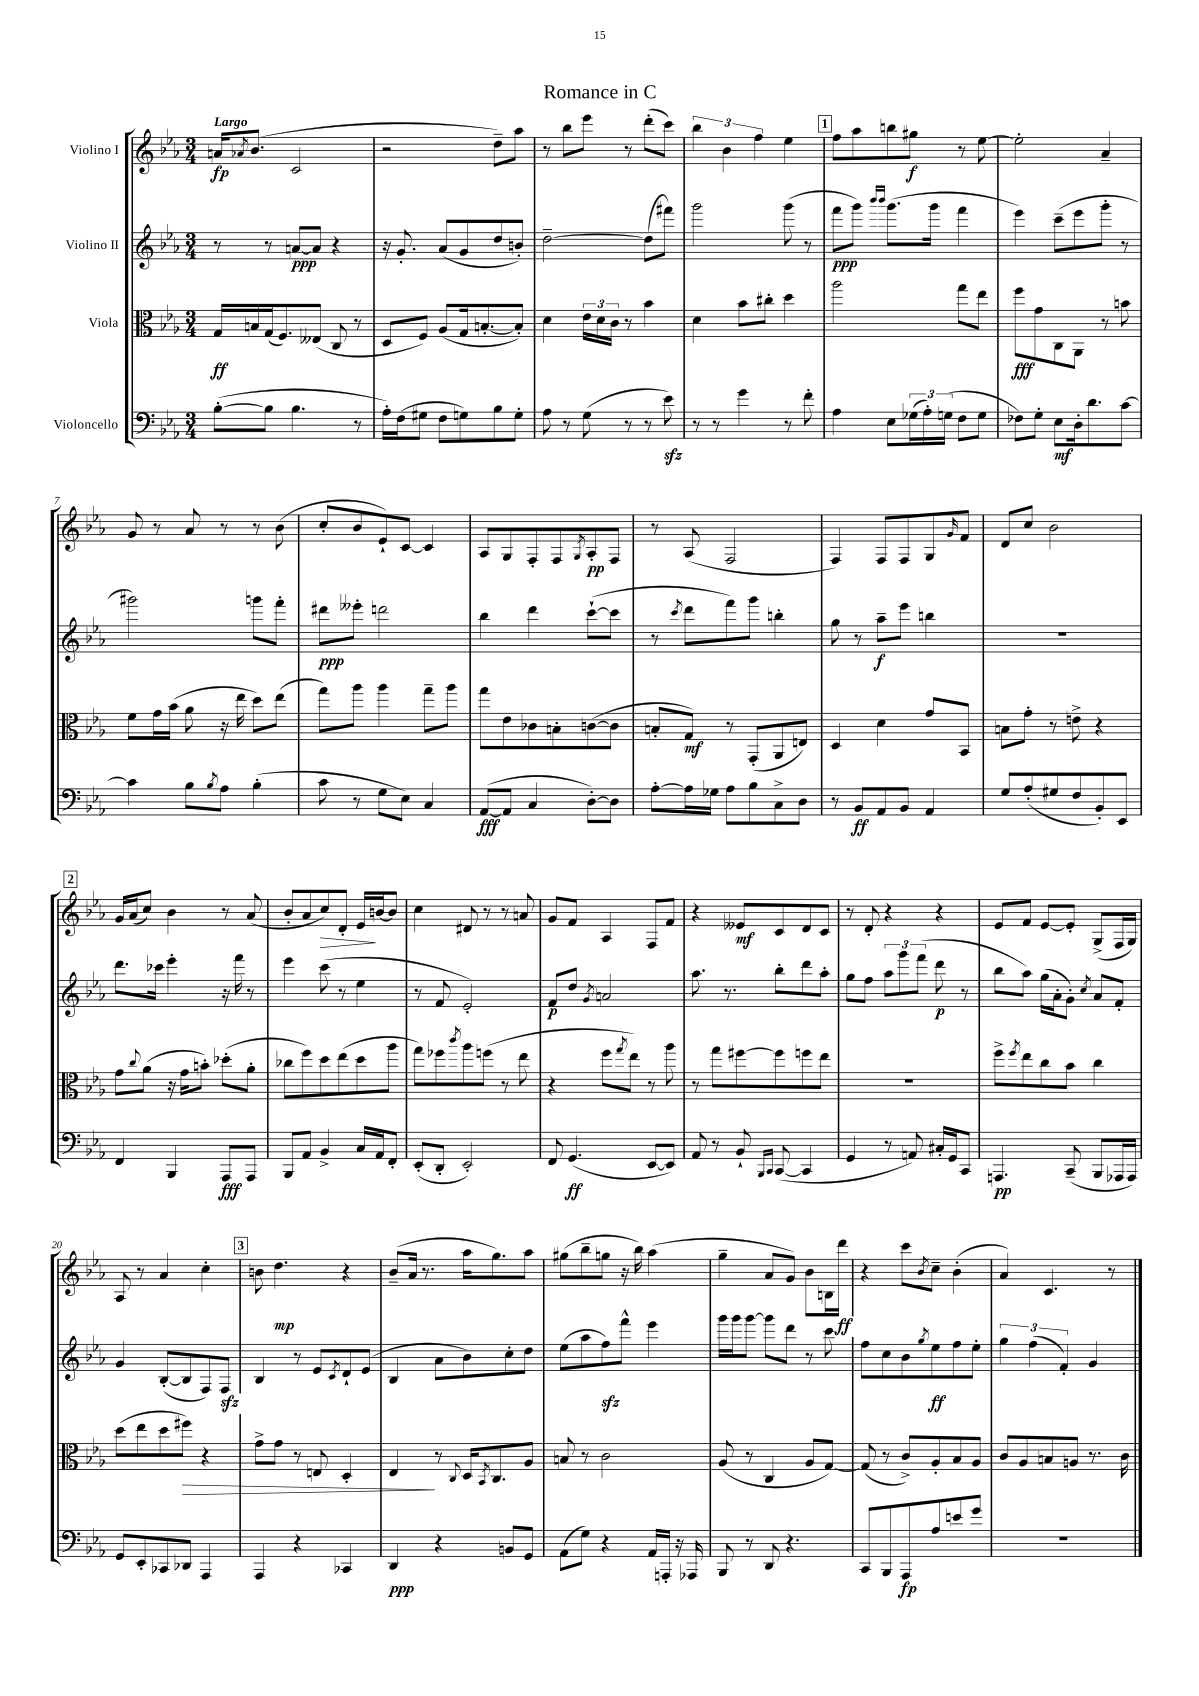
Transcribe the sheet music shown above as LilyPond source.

\header { title = "Romance in C" }
<<
\new StaffGroup <<
\new Staff = "s0" \with { instrumentName = "Violino I" } {
    \clef treble \key ees \major \numericTimeSignature \time 3/4 \tempo "Largo"
    a'16\fp \acciaccatura { aes'8 } bes'8.( c'2 |
    r2 d''8--) aes''8 |
    r8 bes''8 ees'''8 r8 d'''8-.( c'''8) |
    \tuplet 3/2 { bes''4 bes'4 f''4 } ees''4 |
    \mark \markup { \box "1" } f''8 aes''8 b''8 gis''8\f r8 ees''8~ |
    ees''2-. aes'4-- |
    g'8 r8 aes'8 r8 r8 bes'8( |
    c''8-. bes'8 ees'8-!) c'8~ c'4 |
    aes8 g8 f8-. f8 \acciaccatura { g8 } aes8-.\pp f8 |
    r8 aes8( f2 |
    f4) f8 f8 g8 \grace { g'16 } f'8 |
    d'8 c''8 bes'2 |
    \mark \markup { \box "2" } g'16 aes'16( c''8) bes'4 r8 aes'8( |
    bes'8-. aes'8 c''8\>) d'8-. ees'16\! b'16~ b'8 |
    c''4 dis'8 r8 r8 a'8 |
    g'8 f'8 aes4 f8 f'8 |
    r4 eeses'8\mf c'8 d'8 c'8 |
    r8 d'8-. r4 r4 |
    ees'8 f'8 ees'8~ ees'8-. g8->( f16 g16) |
    aes8 r8 aes'4 c''4-. |
    \mark \markup { \box "3" } b'8 d''4.\mp r4 |
    bes'8--( aes'16 r8. aes''16 g''8.) aes''8 |
    gis''8( bes''8-- g''8 r16 bes''16) aes''4( |
    g''4-- aes'8 g'8) bes'8 b16 d'''16\ff |
    r4 c'''8 \acciaccatura { bes'8 } c''8-- bes'4-.( |
    aes'4) c'4. r8 \bar "|." |
}
\new Staff = "s1" \with { instrumentName = "Violino II" } {
    \clef treble \key ees \major \numericTimeSignature \time 3/4
    r8 r8 a'8~\ppp a'8 r4 |
    r16 g'8.-. aes'8( g'8 d''8 b'8-.) |
    d''2~-- d''8( fis'''8) |
    g'''2 g'''8( r8 |
    \mark \markup { \box "1" } f'''8\ppp g'''8) \grace { bes'''16 bes'''16 } g'''8.( g'''16 f'''4 |
    ees'''4) c'''8--( ees'''8 g'''8-. r8 |
    gis'''2) g'''8 f'''8-. |
    dis'''8\ppp eeses'''8-. d'''2 |
    bes''4 d'''4 c'''8~-!( c'''8 |
    r8 \acciaccatura { c'''8 } d'''8 f'''8) g'''8 b''4-. |
    g''8 r8 aes''8--\f ees'''8 b''4 |
    R2. |
    \mark \markup { \box "2" } d'''8. ces'''16 ees'''4-. r16 f'''16 r8 |
    ees'''4 c'''8( r8 ees''4 |
    r8 f'8 ees'2-.) |
    f'8\p d''8 \acciaccatura { g'8 } a'2 |
    aes''8. r8. bes''8-. d'''8 aes''8-. |
    g''8 f''8 \tuplet 3/2 { aes''8 g'''8 f'''8( } d'''8\p r8 |
    bes''8 aes''8) g''16( aes'16-. g'8-.) \acciaccatura { c''8 } aes'8 f'8-. |
    g'4 bes8~-.( bes8 f8) f8\sfz |
    \mark \markup { \box "3" } bes4 r8 ees'8 \acciaccatura { c'8 } d'8-! ees'8( |
    bes4 aes'8 bes'8) c''8-. d''8 |
    ees''8( aes''8 f''8\sfz) f'''8-^ ees'''4 |
    g'''16 g'''16 g'''8~ g'''8 d'''8 r8 c'''8 |
    f''8 c''8 bes'8 \acciaccatura { g''8 } ees''8\ff f''8 ees''8-. |
    \tuplet 3/2 { g''4 f''4( f'4-.) } g'4 \bar "|." |
}
\new Staff = "s2" \with { instrumentName = "Viola" } {
    \clef alto \key ees \major \numericTimeSignature \time 3/4
    g16\ff b16 g16( f8.) eeses8( c8 r8 |
    d8 f8) aes8( g16 b8.~-. b8-.) |
    d'4 \tuplet 3/2 { ees'16 d'16 c'16 } r8 bes'4 |
    d'4 bes'8 cis''8-. d''4 |
    \mark \markup { \box "1" } aes''2 g''8 ees''8 |
    f''8\fff g'8 c8 aes,8 r8 b'8 |
    f'8 g'16 bes'16( aes'8 r16 ees''16 d''8) ees''8( |
    g''8) aes''8 aes''4 g''8-- aes''8 |
    g''8 ees'8 ces'8 b8-. c'8~( c'8 |
    b8-. g8\mf) r8 g,8-.( aes,8 e8) |
    d4 d'4 g'8 bes,8 |
    b8 g'8-. r8 e'8-> r4 |
    \mark \markup { \box "2" } g'8 \appoggiatura { c''8 } aes'8( r16 g'16 b'8-.) des''8-.( aes'8-. |
    ces''8 f''8) d''8 ees''8( d''8 aes''8 |
    g''8) fes''8 \acciaccatura { c'''8 } aes''8 f''8( r8 ees''8 |
    r4 f''8 \acciaccatura { g''8 } ees''8) r8 aes''8 |
    r8 g''8 fis''8~ fis''8 f''8 ees''8 |
    R2. |
    f''8-> \acciaccatura { f''8 } ees''8 c''8 bes'8 c''4 |
    d''8( ees''8 d''8 fis''8\>) r4 |
    \mark \markup { \box "3" } g'8-> g'8 r8 e8 d4-. |
    ees4\! r8 \appoggiatura { c8 } d16 \acciaccatura { bes,8 } c8. aes8 |
    b8 r8 c'2 |
    aes8( r8 c4 aes8 g8~) |
    g8( r8 c'8->) aes8-. bes8 aes8 |
    c'8 aes8 b8 a8 r8. c'16 \bar "|." |
}
\new Staff = "s3" \with { instrumentName = "Violoncello" } {
    \clef bass \key ees \major \numericTimeSignature \time 3/4
    bes8~-.( bes8 bes4. r8 |
    aes16-.) f16( gis8 f8 g8) bes8 g8-. |
    aes8 r8 g8( r8 r8 ees'8\sfz) |
    r8 r8 g'4 r8 f'8-. |
    \mark \markup { \box "1" } aes4 ees8 \tuplet 3/2 { ges16( aes16-.) g16( } f8 g8 |
    fes8) g8-. ees8\mf d16-. d'8. c'8~ |
    c'4 bes8 \acciaccatura { bes8 } aes8 bes4-.( |
    c'8 r8 g8 ees8) c4 |
    aes,8~\fff( aes,8 c4 d8~-.) d8 |
    aes8~-. aes16 ges16 aes8 bes8 c8-> d8 |
    r8 bes,8\ff aes,8 bes,8 aes,4 |
    g8 aes8-.( gis8 f8 bes,8-.) ees,8 |
    \mark \markup { \box "2" } f,4 bes,,4 aes,,8\fff aes,,8 |
    bes,,8 aes,8 bes,4-> c16 aes,16 f,8-. |
    ees,8-.( d,8-. ees,2-.) |
    f,8 g,4.\ff( ees,8~ ees,8) |
    aes,8 r8 bes,8-! \grace { bes,,16 c,16 } c,8~( c,4 |
    g,4 r8 a,8) cis16-. g,16 c,8 |
    a,,4.\pp c,8--( bes,,8 aes,,16 aes,,16) |
    g,8 ees,8-. ces,8 des,8 aes,,4 |
    \mark \markup { \box "3" } aes,,4 r4 ces,4 |
    d,4\ppp r4 b,8 g,8 |
    aes,8( g8) r4 aes,16 a,,16-. r16 aes,,16 |
    bes,,8 r8 d,8 r4. |
    c,8 bes,,8 aes,,8\fp aes8 e'8 g'8 |
    R2. \bar "|." |
}
>>
>>
